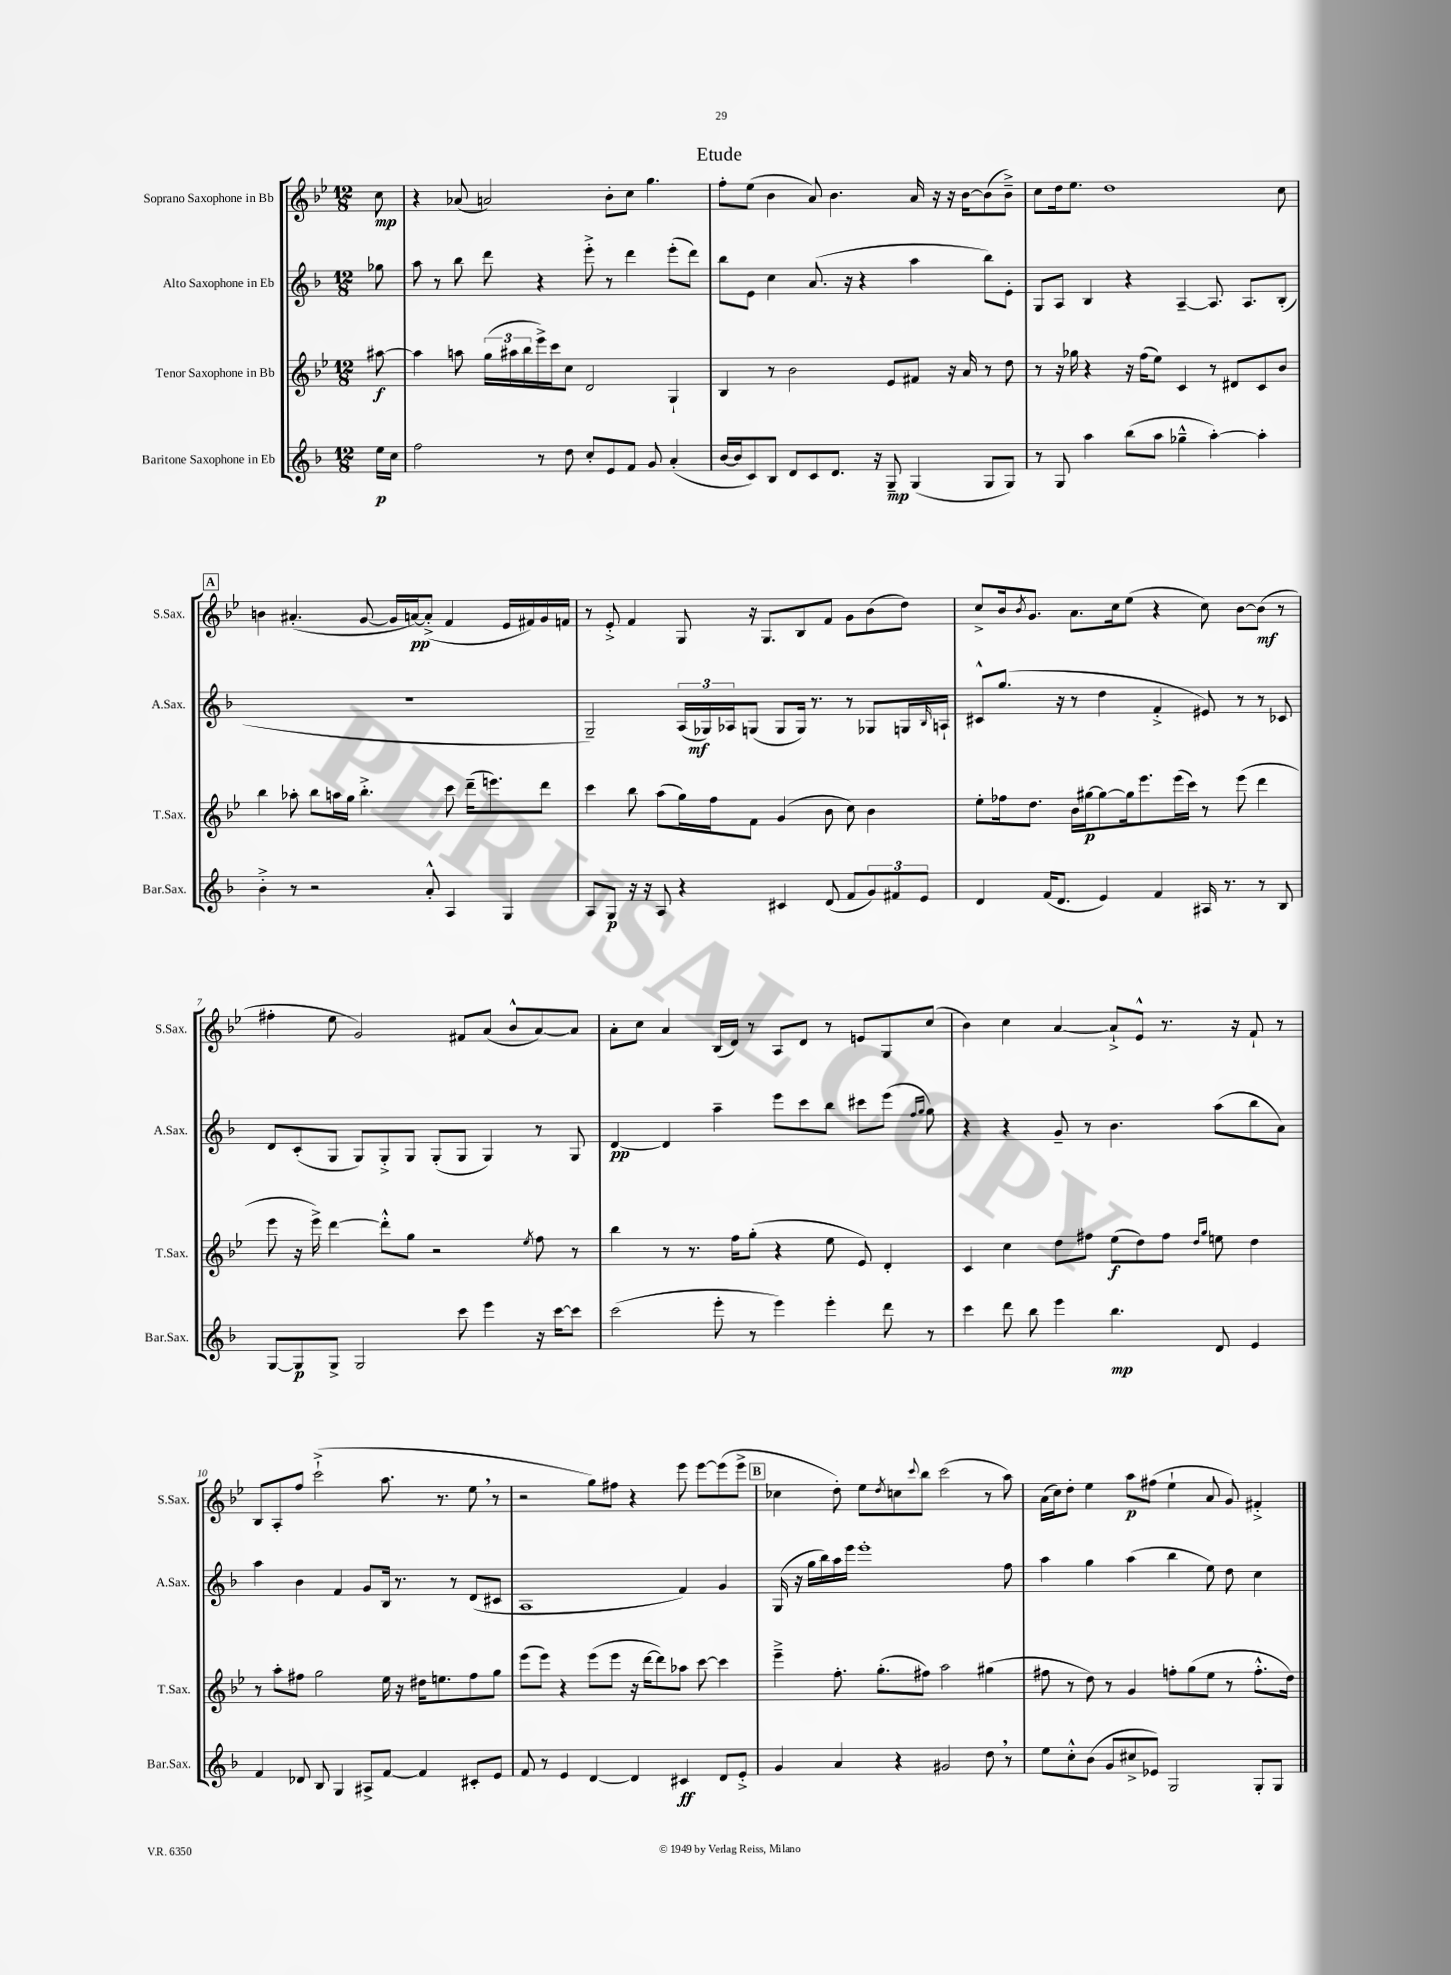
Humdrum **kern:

**kern	**dynam	**kern	**dynam	**kern	**dynam	**kern	**dynam
*part4	*part4	*part3	*part3	*part2	*part2	*part1	*part1
*staff4	*staff4	*staff3	*staff3	*staff2	*staff2	*staff1	*staff1
*I"Baritone Saxophone in Eb	*	*I"Tenor Saxophone in Bb	*	*I"Alto Saxophone in Eb	*	*I"Soprano Saxophone in Bb	*
*I'Bar.Sax.	*	*I'T.Sax.	*	*I'A.Sax.	*	*I'S.Sax.	*
*clefG2	*	*clefG2	*	*clefG2	*	*clefG2	*
*k[b-]	*	*k[b-e-]	*	*k[b-]	*	*k[b-e-]	*
*M12/8	*	*M12/8	*	*M12/8	*	*M12/8	*
=	=	=	=	=	=	=	=
16ee\LL	p	[8aa#X\	f	8gg-X\	.	8cc\	mp
16cc\JJ	.	.	.	.	.	.	.
=1	=1	=1	=1	=1	=1	=1	=1
2ff\	.	4aa#\]	.	8aa\	.	4r	.
.	.	.	.	8r	.	.	.
.	.	8aan\	.	8bb-\	.	(8a-X/	.
.	.	(24gg\LL	.	8ddd\	.	2an/)	.
.	.	24aa#X\	.	.	.	.	.
.	.	24bb-\	.	.	.	.	.
8r	.	16eee-^\)	.	4r	.	.	.
.	.	16ccc\J	.	.	.	.	.
8dd\	.	8cc\J	.	.	.	.	.
8cc'/L	.	2d/	.	8eee'^\	.	.	.
8e/	.	.	.	8r	.	8b-'\L	.
8f/J	.	.	.	4ddd\	.	8cc\J	.
8g/	.	.	.	.	.	4.gg\	.
(4a'/	.	4G`/	.	(8eee'\L	.	.	.
.	.	.	.	8ddd\J)	.	.	.
=2	=2	=2	=2	=2	=2	=2	=2
[16b-/LL	.	4B-/	.	8bb-\L	.	8ff'\L	.
16b-/J]	.	.	.	.	.	.	.
8c/)	.	.	.	8e\J	.	(8ee-\J	.
8B-/J	.	8r	.	4cc\	.	4b-\	.
8d/L	.	2b-\	.	.	.	.	.
8c/	.	.	.	(8.a/	.	8a/)	.
8.d/J	.	.	.	.	.	4.b-\	.
.	.	.	.	16r	.	.	.
.	.	.	.	4r	.	.	.
16r	.	.	.	.	.	.	.
8G~/	mp	8e-/L	.	.	.	.	.
(4G/	.	8f#X/J	.	4aa\	.	16a/	.
.	.	.	.	.	.	16r	.
.	.	16r	.	.	.	16r	.
.	.	16a/	.	.	.	[16b-\KL	.
8G/L	.	8r	.	8bb-\L)	.	(8b-\]	.
8G/J)	.	8dd\	.	8e'\J	.	8b-~^\J)	.
=3	=3	=3	=3	=3	=3	=3	=3
8r	.	8r	.	8G/L	.	8cc\L	.
8G/	.	16r	.	8A/J	.	16dd\k	.
.	.	16gg-X\	.	.	.	8.ee-\J	.
4aa\	.	4r	.	4B-/	.	.	.
.	.	.	.	.	.	1dd	.
(8bb-\L	.	16r	.	4r	.	.	.
.	.	(16ff\KL	.	.	.	.	.
8aa\J	.	8ee-\J)	.	.	.	.	.
4gg-X~^^\	.	4c/	.	[4A~/	.	.	.
[4aa'\)	.	8r	.	8.A/]	.	.	.
.	.	8d#X/L	.	.	.	.	.
.	.	.	.	8.A/L	.	.	.
4aa'\]	.	8c/	.	.	.	.	.
.	.	8b-/J	.	(8B-'/J	.	8cc\	.
!!LO:LB:g=z
!!LO:REH:place=s1:t=A
=4	=4	=4	=4	=4	=4	=4	=4
4b-'^\	.	4bb-\	.	1.r	.	4bn\	.
8r	.	8aa-X'\	.	.	.	(4.a#X'/	.
2r	.	8bb-\L	.	.	.	.	.
.	.	16aan\L	.	.	.	.	.
.	.	16gg\JJ	.	.	.	.	.
.	.	4.bb-'^\	.	.	.	[8g/	.
.	.	.	.	.	.	16g/LL]	.
.	.	.	.	.	.	[16an/J)	pp
8a'^^/	.	.	.	.	.	(8a'^/J]	.
4A/	.	8ccc\	.	.	.	4f/	.
.	.	(16ddd~\KL	.	.	.	.	.
.	.	8.eeen\)	.	.	.	.	.
4G/	.	.	.	.	.	16e-/LL	.
.	.	.	.	.	.	16f#X/)	.
.	.	8ddd\J	.	.	.	16g/	.
.	.	.	.	.	.	16fn/JJ	.
=5	=5	=5	=5	=5	=5	=5	=5
8A/L	.	4ccc\	.	2G~/)	.	8r	.
8G/J	p	.	.	.	.	8e-'^/	.
16r	.	8bb-\	.	.	.	4f/	.
16r	.	.	.	.	.	.	.
8A/	.	(8aa\L	.	.	.	.	.
4r	.	16gg\L)	.	(24A/LL	.	8G/	.
.	.	.	.	24G-X/)	mf	.	.
.	.	16ff\J	.	.	.	.	.
.	.	.	.	24A-X/J	.	.	.
.	.	8f\J	.	(8Gn/J	.	16r	.
.	.	.	.	.	.	8.G/L	.
4c#X/	.	(4g/	.	8G/L	.	.	.
.	.	.	.	16G/Jk)	.	8B-/	.
.	.	.	.	8.r	.	.	.
(8d/	.	8b-\	.	.	.	8f/J	.
8f/L	.	8cc\)	.	8r	.	8g\L	.
12g/)	.	4b-\	.	8G-X/L	.	(8b-\	.
12f#X/	.	.	.	.	.	.	.
.	.	.	.	16Gn/L	.	8dd\J)	.
12e/J	.	.	.	.	.	.	.
.	.	.	.	16qqB-/	.	.	.
.	.	.	.	16An`/JJ	.	.	.
=6	=6	=6	=6	=6	=6	=6	=6
4d/	.	8ee-'\L	.	8c#X^^/L	.	8cc^/L	.
.	.	16ff-X\k	.	(8.gg/J	.	16b-/k	.
.	.	.	.	.	.	8qb-/	.
.	.	8.dd\J	.	.	.	8.g/J	.
(16f/KL	.	.	.	.	.	.	.
8.d/J	.	.	.	16r	.	.	.
.	.	16b-\LL	.	8r	.	8.a\L	.
.	.	[16gg#X\J	p	.	.	.	.
4e/)	.	8gg#\_	.	4dd\	.	.	.
.	.	.	.	.	.	16cc\k	.
.	.	16gg#\k]	.	.	.	(8ee-\J	.
.	.	8.eee-\	.	.	.	.	.
4f/	.	.	.	4f'^/	.	4r	.
.	.	(16eee-\L	.	.	.	.	.
.	.	16ccc\JJ)	.	.	.	.	.
16A#X/	.	8r	.	8e#X/)	.	8cc\)	.
8.r	.	.	.	.	.	.	.
.	.	(8eee-\	.	8r	.	[8b-\L	.
8r	.	4ddd\	.	8r	.	(8b-\J]	mf
8B-/	.	.	.	8c-X/	.	8r	.
!!LO:LB:g=z
=7	=7	=7	=7	=7	=7	=7	=7
[8G/L	.	8eee-\	.	8d/L	.	4ff#X'\	.
8G/]	p	16r	.	(8c'/	.	.	.
.	.	16eee-^\)	.	.	.	.	.
8G^/J	.	[4ddd\	.	8G/J	.	8ee-\	.
2G/	.	.	.	8G/L)	.	2g/)	.
.	.	8ddd'^^\L]	.	8G'^/	.	.	.
.	.	8gg\J	.	8G/J	.	.	.
.	.	2r	.	(8G'/L	.	.	.
8ccc\	.	.	.	8G/J	.	8f#X/L	.
4eee\	.	.	.	4G/)	.	(8a/J	.
.	.	.	.	.	.	8b-^^/L	.
.	.	8qee-/	.	.	.	.	.
16r	.	8ff\	.	8r	.	[8a/)	.
[16ccc\KL	.	.	.	.	.	.	.
8ccc\J]	.	8r	.	8G/	.	8a/J]	.
=8	=8	=8	=8	=8	=8	=8	=8
(2ccc\	.	4bb-\	.	[4d/	pp	8a'\L	.
.	.	.	.	.	.	8cc\J	.
.	.	8r	.	4d/]	.	4a/	.
.	.	8.r	.	.	.	.	.
8eee'\	.	.	.	4aa~\	.	(16B-/LL	.
.	.	16ff\KL	.	.	.	16d/JJ)	.
8r	.	(8gg'\J	.	.	.	8r	.
4eee\)	.	4r	.	8eee\L	.	8A/L	.
.	.	.	.	8ccc\	.	8d/J	.
4eee'\	.	8ee-\	.	8bb-\J	.	8r	.
.	.	8e-/)	.	8ccc#X\L	.	8en/L	.
8ddd\	.	4d'/	.	(8eee\J	.	8G/	.
.	.	.	.	16qqff/LL	.	.	.
.	.	.	.	16qqgg/JJ	.	.	.
8r	.	.	.	8gg\)	.	(8cc/J	.
=9	=9	=9	=9	=9	=9	=9	=9
4ccc\	.	4c/	.	4r	.	4b-\)	.
8ddd\	.	4cc\	.	4r	.	4cc\	.
8bb-\	.	.	.	.	.	.	.
4eee\	.	8dd\L	.	8g~/	.	[4a/	.
.	.	8ff#X\J	.	8r	.	.	.
4.bb-\	mp	(8ee-\L	f	4.b-\	.	8a`^/L]	.
.	.	8dd\)	.	.	.	8e-^^/J	.
.	.	8ff#\J	.	.	.	8.r	.
.	.	16qqdd/LL	.	.	.	.	.
.	.	16qqgg/JJ	.	.	.	.	.
8d/	.	8een\	.	(8aa\L	.	.	.
.	.	.	.	.	.	16r	.
4e/	.	4dd\	.	8bb-\	.	8f`/	.
.	.	.	.	8a\J)	.	8r	.
!!LO:LB:g=z
=10	=10	=10	=10	=10	=10	=10	=10
4f/	.	8r	.	4aa\	.	8B-/L	.
.	.	8aa'\L	.	.	.	8A'/	.
8d-X/	.	8ff#X\J	.	4b-\	.	8ff/J	.
8B-/	.	2gg\	.	.	.	(2ccc`^\	.
4G/	.	.	.	4f/	.	.	.
8A#X^/L	.	.	.	8g/L	.	.	.
[8f/J	.	16ee-\	.	16B-/Jk	.	8.aa\	.
.	.	16r	.	8.r	.	.	.
4f/]	.	16dd#X\KL	.	.	.	.	.
.	.	8.een\	.	.	.	8.r	.
.	.	.	.	8r	.	.	.
8c#X'/L	.	8ff#\	.	(8d/L	.	8ee-,\	.
8e/J	.	8gg\J	.	8c#X/J	.	8r	.
=11	=11	=11	=11	=11	=11	=11	=11
8f/	.	(8eee-\L	.	1A	.	2r	.
8r	.	8eee-\J)	.	.	.	.	.
4e/	.	4r	.	.	.	.	.
[4d/	.	(8eee-\L	.	.	.	8gg\L)	.
.	.	8eee-\J	.	.	.	8ff#X\J	.
4d/]	.	16r	.	.	.	4r	.
.	.	[16ddd\KL	.	.	.	.	.
.	.	8ddd\])	.	.	.	.	.
4c#X/	ff	8aa-X\J	.	4f/)	.	8eee-\	.
.	.	[8ccc\	.	.	.	[8eee-\L	.
8d/L	.	4ccc\]	.	4g/	.	(8eee-\]	.
8e'^/J	.	.	.	.	.	8eee-^\J	.
!!LO:REH:place=s1:t=B
=12	=12	=12	=12	=12	=12	=12	=12
4g/	.	4eee-~^\	.	(16G/	.	4cc-X\	.
.	.	.	.	16r	.	.	.
.	.	.	.	16gg\LL	.	.	.
.	.	.	.	16bb-\)	.	.	.
4a/	.	8.ff'\	.	16aa\	.	8dd'\)	.
.	.	.	.	16eee\JJ	.	.	.
.	.	.	.	1eee'	.	8ee-\L	.
.	.	(8.gg'\L	.	.	.	.	.
.	.	.	.	.	.	8qdd/	.
4r	.	.	.	.	.	8ccn\	.
.	.	.	.	.	.	8qqccc/	.
.	.	8ff#X\J)	.	.	.	8bb-\J	.
2g#X/	.	2aa\	.	.	.	(2ccc\	.
8dd,\	.	(4gg#X\	.	.	.	8r	.
8r	.	.	.	8ff\	.	8aa\)	.
=13	=13	=13	=13	=13	=13	=13	=13
8ee\L	.	8ff#X\	.	4aa\	.	(16a\LL	.
.	.	.	.	.	.	16cc\J)	.
8cc'^^\	.	8r	.	.	.	8dd'\J	.
(8b-\J	.	8dd\)	.	4gg\	.	4ee-\	.
8g/L	.	8r	.	.	.	.	.
8cc#X^/	.	4g/	.	(4aa\	.	8aa\L	p
8e-X/J)	.	.	.	.	.	(8ff#X\J	.
2G/	.	8ffn'\L	.	4bb-\	.	4ee-`\	.
.	.	(8gg\	.	.	.	.	.
.	.	8ee-\J	.	8ee\)	.	8a/	.
.	.	8r	.	8dd\	.	8g/)	.
8G'/L	.	8.ff'^^\L	.	4cc\	.	4f#X'^/	.
8G/J	.	.	.	.	.	.	.
.	.	16dd\Jk)	.	.	.	.	.
==	==	==	==	==	==	==	==
*-	*-	*-	*-	*-	*-	*-	*-
